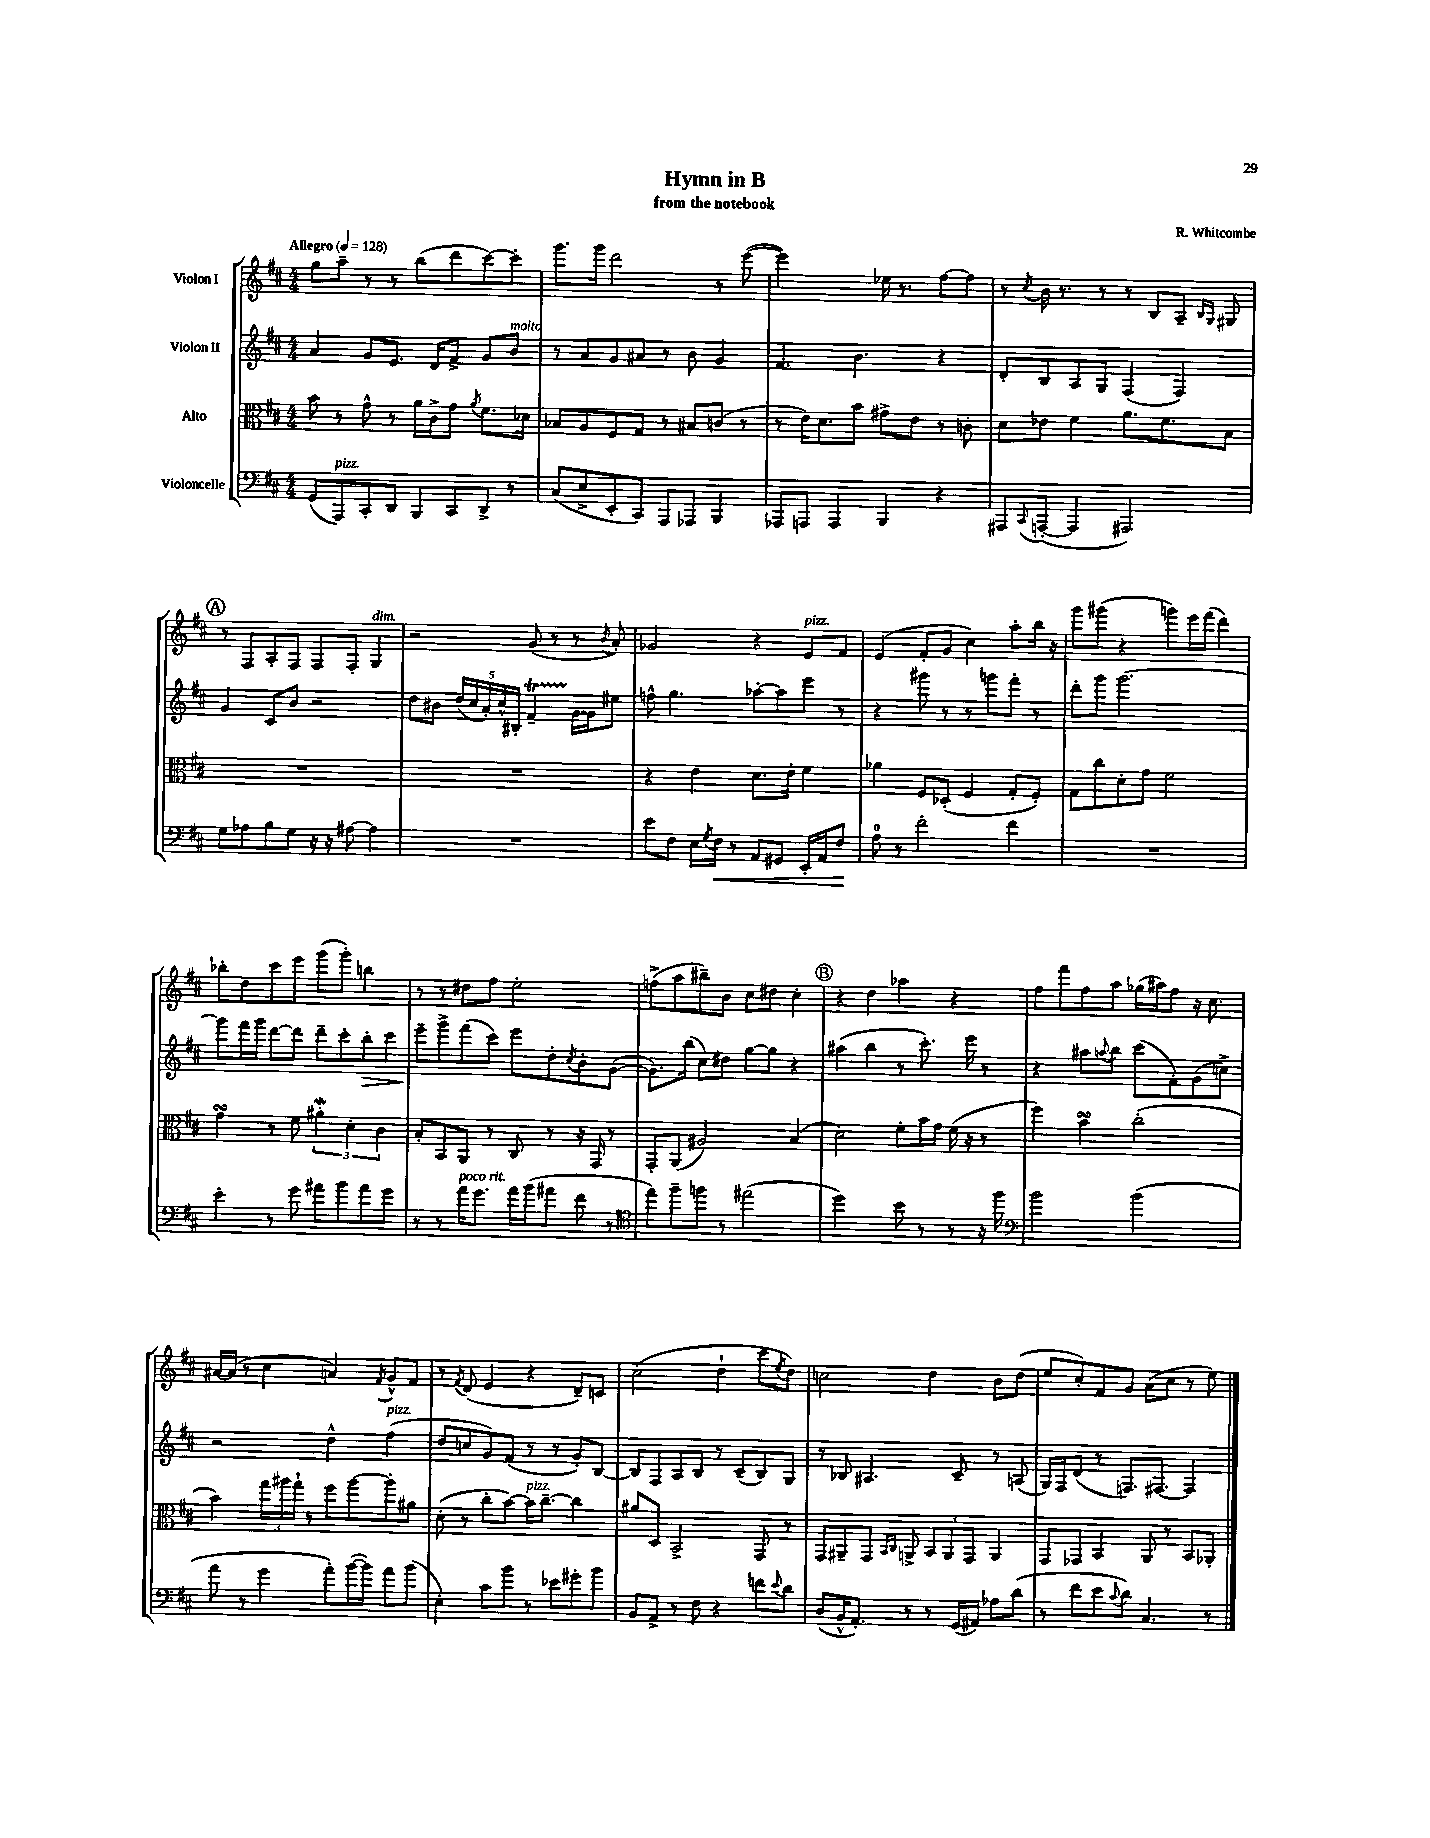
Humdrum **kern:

**kern	**dynam	**kern	**kern	**dynam	**kern
*part4	*part4	*part3	*part2	*part2	*part1
*staff4	*staff4	*staff3	*staff2	*staff2	*staff1
*I"Violoncelle	*	*I"Alto	*I"Violon II	*	*I"Violon I
*clefF4	*	*clefC3	*clefG2	*	*clefG2
*k[f#c#]	*	*k[f#c#]	*k[f#c#]	*	*k[f#c#]
*M4/4	*	*M4/4	*M4/4	*	*M4/4
*MM128	*	*MM128	*MM128	*	*MM128
=1	=1	=1	=1	=1	=1
!	!	!	!	!	!LO:TX:a:B:t=Allegro
(8GG/L	.	8b\	4a/	.	8gg\L
!LO:TX:a:i:t=pizz.	!	!	!	!	!
8AAA/)	.	8r	.	.	8aa~\J
8CC#'/	.	8g^^\	8g/L	.	8r
8DD/J	.	8r	8.e/J	.	8r
8BBB/L	.	16a\LL	.	.	(8bb\L
.	.	16c#^\J	16d/KL	.	.
8CC#/	.	8g\J	8f#^/J	.	8ddd\
.	.	8qa/	.	.	.
8DD^/J	.	8.f#\L	8g/L	.	[8ccc#\)
!	!	!	!LO:TX:a:i:t=molto	!	!
8r	.	.	8b/J	.	8ccc#'\J]
.	.	16d-X\Jk	.	.	.
=2	=2	=2	=2	=2	=2
(8C#/L	.	8B-X/L	8r	.	8.ggg\L
8E^/	.	8A/	8a/L	.	.
.	.	.	.	.	16ggg\Jk
8EE'/	.	8F#/	8g/	.	2ddd\
8CC#/J)	.	8G/J	8a#X/J	.	.
8AAA/L	.	8r	8r	.	.
8AAA-X/J	.	8B#X/L	8b\	.	.
4BBB/	.	(8cn/J	4g/	.	8r
.	.	8r	.	.	([8eee\
=3	=3	=3	=3	=3	=3
8AAA-X/L	.	8r	4.f#/	.	2eee\])
8AAAn/J	.	16e\KL)	.	.	.
.	.	8.d\	.	.	.
4AAA/	.	.	.	.	.
.	.	8b\J	4.b\	.	.
4BBB/	.	8g#X^\L	.	.	16ee-X\
.	.	.	.	.	8.r
.	.	8e\J	.	.	.
4r	.	8r	4r	.	[8ff#\L
.	.	8cn'\	.	.	8ff#\J]
=4	=4	=4	=4	=4	=4
8AAA#X/L	.	8d\L	8d'/L	.	8r
8qqCC#/	.	.	.	.	8qcc#/
([8AAAn'/J	.	8e-X\J	8B/	.	16b\
.	.	.	.	.	8.r
4AAA/]	.	4f#\	8A/	.	.
.	.	.	8G/J	.	8r
2AAA#X/)	.	8.a\L	(4F#/	.	8r
.	.	.	.	.	8B/L
.	.	8.f#\	.	.	.
.	.	.	4F#/)	.	8A~/J
.	.	.	.	.	16qqB/LL
.	.	.	.	.	16qqG/JJ
.	.	8B\J	.	.	8G#X/
!!LO:LB:g=z
!!LO:REH:place=s1:t=A
=5	=5	=5	=5	=5	=5
8G\L	.	1r	4g/	.	8r
8A-X\	.	.	.	.	8F#/L
8B\	.	.	8c#/L	.	8A'/
8G\J	.	.	8b/J	.	8F#/J
16r	.	.	2r	.	8F#/L
16r	.	.	.	.	.
[8A#X\	.	.	.	.	8F#'/J
!	!	!	!	!	!LO:TX:a:i:t=dim.
4A#\]	.	.	.	.	4G/
=6	=6	=6	=6	=6	=6
1r	.	1r	8dd\L	.	2r
.	.	.	8b#X\J	.	.
.	.	.	(20dd/LL	.	.
.	.	.	20cc#/	.	.
.	.	.	20a'/)	.	.
.	.	.	20cc#^^/	.	.
.	.	.	20B#X'/JJ	.	.
.	.	.	4f#t~/	.	(8g/
.	.	.	.	.	8r
.	.	.	[16g\LL	.	8r
.	.	.	16g\J]	.	.
.	.	.	.	.	8qb/
.	.	.	8ee#X\J	.	8a'/)
=7	=7	=7	=7	=7	=7
8e\L	.	4r	8ffn^^\	.	2g-X/
8F#\J	.	.	4.gg\	.	.
16E\LL	.	4e\	.	.	.
8qG/	.	.	.	.	.
!	!LO:HP:b	!	!	!	!
16F#\JJ	<	.	.	.	.
8r	.	.	.	.	.
8AA/L	.	8.d\L	[8aa-X'\L	.	4r
8GG#X/J	.	.	8aa-\]	.	.
.	.	16e'\Jk	.	.	.
!	!	!	!	!	!LO:TX:a:i:t=pizz.
16EE'/LL	.	4f#\	8eee\J	.	8e/L
16AA/J	.	.	.	.	.
8F#/J	.	.	8r	.	8f#/J
.	[	.	.	.	.
=8	=8	=8	=8	=8	=8
8A\	.	4a-X\	4r	.	(4e/
8r	.	.	.	.	.
2f#'\	.	8F#/L	8ggg#X\	.	8f#'/L
.	.	(8D-X'/J	8r	.	8g/J
.	.	4F#/	8r	.	4cc#\)
.	.	.	8gggn\L	.	.
4f#\	.	8G'/L	8fff#'\J	.	8aa'\L
.	.	8F#'/J)	8r	.	16bb\Jk
.	.	.	.	.	16r
=9	=9	=9	=9	=9	=9
1r	.	8G\L	8ddd'\L	.	8ggg\L
.	.	8cc#\	8ggg\J	.	(8ggg#X\J
.	.	8d'\	[2.ggg\	.	4r
.	.	8g\J	.	.	.
.	.	2f#\	.	.	8gggn\L)
.	.	.	.	.	16eee\L
.	.	.	.	.	(16fff#\JJ
.	.	.	.	.	4ddd\)
!!LO:LB:g=z
=10	=10	=10	=10	=10	=10
4e'\	.	4gsSSs\	8ggg\L]	.	8bb-X'\L
.	.	.	16fff#\L	.	8dd\
.	.	.	16ggg\JJ	.	.
8r	.	8r	[8ddd\L	.	8ccc#\
8g\	.	8f#\	8ddd\J]	.	8eee\J
8a#X\L	.	6a#XW'\	8ddd~\L	.	(8ggg\L
8b\	.	.	8ccc#'\	.	8ggg'\J)
.	.	6d'\	.	.	.
!	!	!	!	!LO:HP:b	!
8a#\	.	.	8bb'\	>	4bbn\
.	.	6c#\	.	.	.
8g\J	.	.	8ccc#\J	.	.
=11	=11	=11	=11	=11	=11
8r	.	8B'/L	8eee~\L	.	8r
8r	.	8BB/	8ggg^\	]	8r
!LO:TX:a:i:t=poco rit.	!	!	!	!	!
16a\KL	.	8AA/J	(8fff#\	.	8dd#X\L
8.g\J	.	.	.	.	.
.	.	8r	8ccc#\J)	.	8ff#\J
16a\LL	.	8C#/	8eee\L	.	2ee'\
(16b\J	.	.	.	.	.
8a#X\J	.	8r	8dd'\	.	.
.	.	.	8qcc#/	.	.
8f#\	.	16r	8b'\	.	.
.	.	16GG/	.	.	.
8r	.	8r	([8g\J	.	.
=12	=12	=12	=12	=12	=12
*clefC4	*	*	*	*	*
8ee\L)	.	8GG'/L	8.g\L])	.	(8ffn^\L
8ff#~\	.	(8AA/J	.	.	8aa\
.	.	.	(16bb\Jk	.	.
8ffn\J	.	2A#X/)	8cc#\L)	.	8bb#X~\)
8r	.	.	8dd#X\J	.	8b\J
(2ee#X\	.	.	[8gg\L	.	8cc#\L
.	.	.	8gg\J]	.	8dd#X\J
.	.	(4B/	4r	.	4cc#'\
!!LO:REH:place=s1:t=B
=13	=13	=13	=13	=13	=13
2dd\)	.	2d\)	(4aa#X\	.	4r
.	.	.	4bb\	.	4dd\
8b\	.	8f#'\L	8r	.	4aa-X\
8r	.	16b\L	8.ccc#'\)	.	.
.	.	16g\JJ	.	.	.
8r	.	(16f#\	.	.	4r
.	.	16r	16eee\	.	.
16r	.	8r	8r	.	.
16ff#\	.	.	.	.	.
=14	=14	=14	=14	=14	=14
*clefF4	*	*	*	*	*
2b\	.	4ff#\)	4r	.	8ff#\L
.	.	.	.	.	8fff#\
.	.	4bsSSS\	8aa#X\L	.	8ff#\
.	.	.	8qqaan/	.	.
.	.	.	8bb\J	.	8aa\J
(2b\	.	(2cc#'\	(8ccc#\L	.	(16gg-X\LL
.	.	.	.	.	16aa#X\J)
.	.	.	8f#'\)	.	8ff#\J
.	.	.	(8g\	.	16r
.	.	.	.	.	8.cc#\
.	.	.	8ccn^\J)	.	.
!!LO:LB:g=z
=15	=15	=15	=15	=15	=15
8a\	.	4b\)	2r	.	[16a#X/LL
.	.	.	.	.	(16a#/JJ]
8r	.	.	.	.	8r
4g\	.	24gg\LL	.	.	4cc#\
.	.	24aa#X\	.	.	.
.	.	24gg`\JJ	.	.	.
.	.	8r	.	.	.
8a'\L)	.	8ff#\L	4dd^^\	.	4an/)
([16b\L	.	[8aa#\	.	.	.
16b\JJ])	.	.	.	.	.
.	.	.	.	.	8qf#/
!	!	!	!LO:TX:a:i:t=pizz.	!	!
8a\L	.	8aa#'\]	(4ff#\	.	8g^^/L
(8b\J	.	8a#X\J	.	.	8f#/J
=16	=16	=16	=16	=16	=16
4E'\)	.	(8d'\	8dd/L	.	8r
.	.	.	.	.	8qf#/
.	.	8r	8ccn/	.	(8d/
8c#\L	.	8cc#'\L	8g/)	.	4e/
8b\J	.	[8b\J)	(8f#/J	.	.
!	!	!LO:TX:a:i:t=pizz.	!	!	!
8r	.	16b\KL]	8r	.	4r
.	.	[8.cc#~\J	.	.	.
8e-X\L	.	.	8r	.	.
8g#X'\	.	4cc#\]	8g'/L)	.	8d~/L)
8b\J	.	.	[8B/J	.	8cn/J
=17	=17	=17	=17	=17	=17
8BB/L	.	8a#X/L	8B/L]	.	(2cc#\
8AA^/J	.	8D/J	8F#/	.	.
8r	.	2BB^/	8A/	.	.
8F#\	.	.	8B/J	.	.
4r	.	.	8r	.	4dd`\
.	.	.	(8c#~/L	.	.
8fn\L	.	8GG/	8B/)	.	8ccc#\L
8qqe/	.	.	.	.	8qee/
8d\J	.	8r	8G/J	.	8dd\J)
=18	=18	=18	=18	=18	=18
(8D/L	.	8GG/L	8r	.	2ccn\
16BB^^/K	.	8AA#X~/	8B-X/	.	.
8.AA'/J)	.	.	.	.	.
.	.	8GG/J	4.A#X/	.	.
.	.	16qqBB/LL	.	.	.
.	.	16qqC#/JJ	.	.	.
8r	.	8AAn^/	.	.	.
8r	.	12BB/L	.	.	4dd\
.	.	12AA/	.	.	.
(16GG/LL	.	.	8c#~/	.	.
.	.	12GG/J	.	.	.
16AA#X/JJ)	.	.	.	.	.
8A-X\L	.	4AA/	8r	.	8b\L
(8d\J	.	.	(8An/	.	(8dd\J
=19	=19	=19	=19	=19	=19
8r	.	8GG/L	16G/LL)	.	8ee/L
.	.	.	16F#/J	.	.
8f#\L	.	8GG-X/J	(8d/J	.	8cc#'/)
8e\	.	4BB/	8r	.	8f#/
8qqc#/	.	.	.	.	.
8d\J)	.	.	8.Fn/L)	.	8g/J
4.C#/	.	8AA/	.	.	(8a\L
.	.	.	[8.F#X/J	.	.
.	.	8r	.	.	8cc#\J
.	.	8BB/L	4F#/]	.	8r
8r	.	8AA-X'/J	.	.	8ee\)
==	==	==	==	==	==
*-	*-	*-	*-	*-	*-
